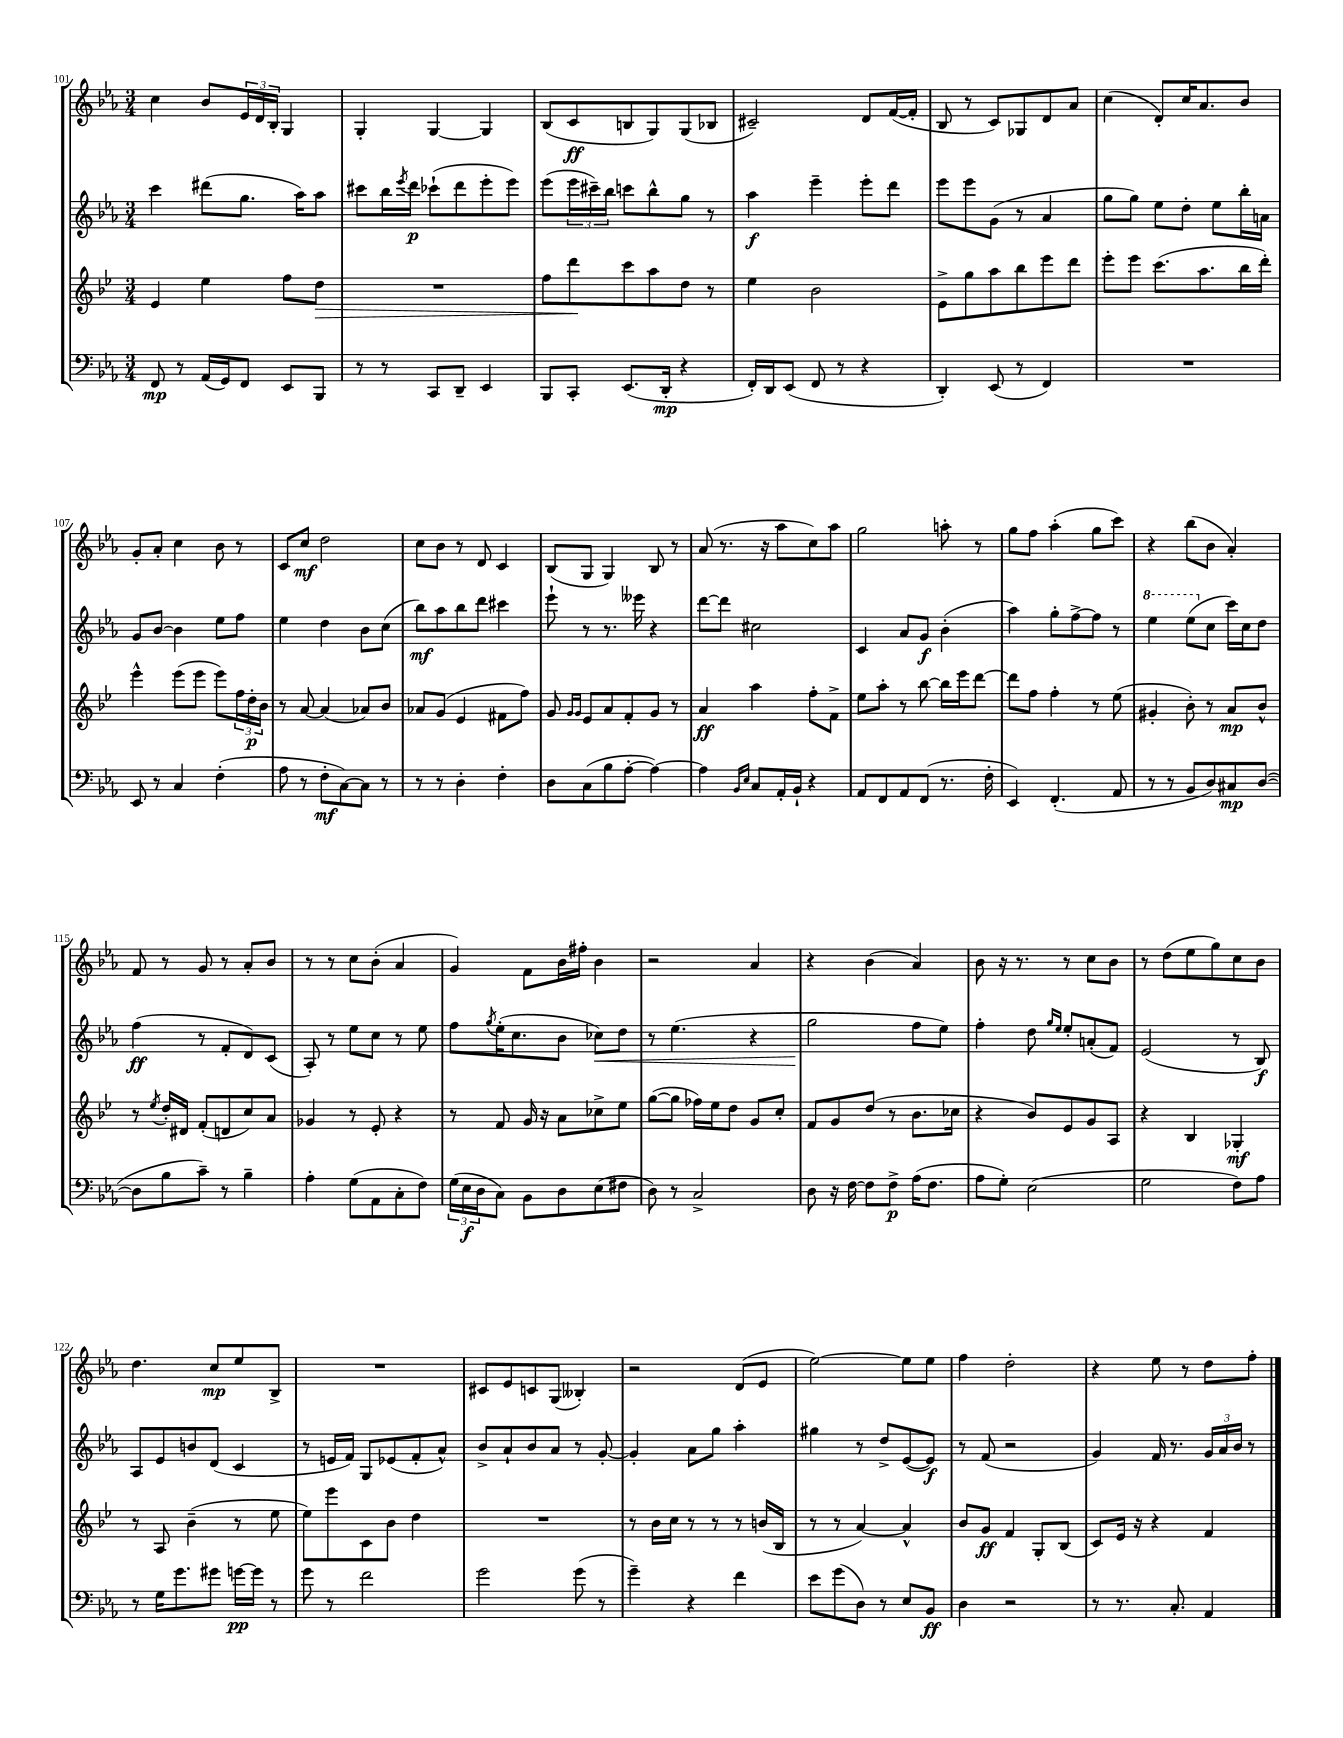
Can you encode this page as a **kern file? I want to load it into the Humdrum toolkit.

**kern	**dynam	**kern	**dynam	**kern	**dynam	**kern	**dynam
*part4	*part4	*part3	*part3	*part2	*part2	*part1	*part1
*staff4	*staff4	*staff3	*staff3	*staff2	*staff2	*staff1	*staff1
*clefF4	*	*clefG2	*	*clefG2	*	*clefG2	*
*k[b-e-a-]	*	*k[b-e-]	*	*k[b-e-a-]	*	*k[b-e-a-]	*
*M3/4	*	*M3/4	*	*M3/4	*	*M3/4	*
=101	=101	=101	=101	=101	=101	=101	=101
8FF/	mp	4e-/	.	4ccc\	.	4cc\	.
8r	.	.	.	.	.	.	.
(16AA-/LL	.	4ee-\	.	(8ddd#X\L	.	8b-/L	.
16GG/J)	.	.	.	.	.	.	.
8FF/J	.	.	.	8.gg\J	.	24e-/L	.
.	.	.	.	.	.	24d/	.
.	.	.	.	.	.	24B-'/JJ	.
8EE-/L	.	8ff\L	.	.	.	4G/	.
.	.	.	.	16aa-\KL)	.	.	.
!	!	!	!LO:HP:b	!	!	!	!
8BBB-/J	.	8dd\J	>	8aa-\J	.	.	.
=102	=102	=102	=102	=102	=102	=102	=102
8r	.	2.r	.	8ccc#X\L	.	4G'/	.
8r	.	.	.	16bb-\L	.	.	.
.	.	.	.	8qeee-/	.	.	.
.	.	.	.	16ddd\JJ	p	.	.
8CC/L	.	.	.	(8ccc-X`\L	.	[4G/	.
8DD~/J	.	.	.	8ddd\	.	.	.
4EE-/	.	.	.	8eee-'\	.	4G/]	.
.	.	.	.	8eee-\J)	.	.	.
=103	=103	=103	=103	=103	=103	=103	=103
8BBB-/L	.	8ff\L	.	(8eee-\L	.	(8B-/L	.
8CC'/J	.	8ddd\	.	24eee-\L	.	8c/	ff
.	.	.	.	24ccc#X~\)	.	.	.
.	.	.	.	24bb-\JJ	.	.	.
(8.EE-/L	.	8ccc\	]	8cccn\L	.	8Bn/	.
.	.	8aa\	.	8bb-^^\	.	8G/)	.
16DD'/Jk	mp	.	.	.	.	.	.
4r	.	8dd\J	.	8gg\J	.	(8G/	.
.	.	8r	.	8r	.	8B-X/J	.
=104	=104	=104	=104	=104	=104	=104	=104
16FF'/LL)	.	4ee-\	.	4aa-\	f	2c#X~/)	.
16DD/J	.	.	.	.	.	.	.
(8EE-/J	.	.	.	.	.	.	.
8FF/	.	2b-\	.	4eee-~\	.	.	.
8r	.	.	.	.	.	.	.
4r	.	.	.	8eee-'\L	.	8d/L	.
.	.	.	.	8ddd\J	.	([16f/L	.
.	.	.	.	.	.	16f'/JJ]	.
=105	=105	=105	=105	=105	=105	=105	=105
4DD'/)	.	8e-^\L	.	8eee-\L	.	8B-/	.
.	.	8gg\	.	8eee-\	.	8r	.
(8EE-/	.	8aa\	.	(8g\J	.	8c/L)	.
8r	.	8bb-\	.	8r	.	8G-X/	.
4FF/)	.	8eee-\	.	4a-/	.	8d/	.
.	.	8ddd\J	.	.	.	8a-/J	.
=106	=106	=106	=106	=106	=106	=106	=106
2.r	.	8eee-'\L	.	8gg\L	.	(4cc\	.
.	.	8eee-\J	.	8gg\J)	.	.	.
.	.	(8.ccc\L	.	8ee-\L	.	8d'/L)	.
.	.	.	.	8dd'\J	.	16cc/K	.
.	.	8.aa\	.	.	.	8.a-/	.
.	.	.	.	8ee-\L	.	.	.
.	.	16bb-\L	.	16bb-'\L	.	8b-/J	.
.	.	16ddd'\JJ)	.	16an\JJ	.	.	.
!!LO:LB:g=z
=107	=107	=107	=107	=107	=107	=107	=107
8EE-/	.	4eee-^^\	.	8g/L	.	8g'/L	.
8r	.	.	.	[8b-/J	.	8a-'/J	.
4C/	.	(8eee-\L	.	4b-\]	.	4cc\	.
.	.	8eee-\J	.	.	.	.	.
(4F'\	.	8eee-\L)	.	8ee-\L	.	8b-\	.
.	.	24ff\L	.	8ff\J	.	8r	.
.	.	24dd'\	p	.	.	.	.
.	.	24b-\JJ	.	.	.	.	.
=108	=108	=108	=108	=108	=108	=108	=108
8A-\	.	8r	.	4ee-\	.	8c/L	.
8r	.	[8a/	.	.	.	8cc/J	mf
8F'\L	mf	(4a/]	.	4dd\	.	2dd\	.
[8C\)	.	.	.	.	.	.	.
8C\J]	.	8a-X/L)	.	8b-\L	.	.	.
8r	.	8b-/J	.	(8cc\J	.	.	.
=109	=109	=109	=109	=109	=109	=109	=109
8r	.	8a-X/L	.	8bb-\L)	mf	8cc\L	.
8r	.	(8g/J	.	8aa-\	.	8b-\J	.
4D'\	.	4e-/	.	8bb-\	.	8r	.
.	.	.	.	8ddd\J	.	8d/	.
4F'\	.	8f#X\L	.	4ccc#X\	.	4c/	.
.	.	8ff\J)	.	.	.	.	.
=110	=110	=110	=110	=110	=110	=110	=110
8D\L	.	8g/	.	8eee-`\	.	(8B-/L	.
.	.	16qqg/LL	.	.	.	.	.
.	.	16qqg/JJ	.	.	.	.	.
(8C\	.	8e-/L	.	8r	.	8G/J	.
8B-\	.	8a/	.	8.r	.	4G/)	.
[8A-'\J	.	8f'/	.	.	.	.	.
.	.	.	.	16eee--X\	.	.	.
4A-\_)	.	8g/J	.	4r	.	8B-/	.
.	.	8r	.	.	.	8r	.
=111	=111	=111	=111	=111	=111	=111	=111
4A-\]	.	4a/	ff	[8ddd\L	.	(8a-/	.
.	.	.	.	8ddd\J]	.	8.r	.
16qqBB-/LL	.	.	.	.	.	.	.
16qqE-/JJ	.	.	.	.	.	.	.
8C/L	.	4aa\	.	2cc#X\	.	.	.
.	.	.	.	.	.	16r	.
16AA-'/L	.	.	.	.	.	8aa-\L	.
16BB-`/JJ	.	.	.	.	.	.	.
4r	.	8ff'\L	.	.	.	8cc\)	.
.	.	8f^\J	.	.	.	8aa-\J	.
=112	=112	=112	=112	=112	=112	=112	=112
8AA-/L	.	8ee-\L	.	4c/	.	2gg\	.
8FF/	.	8aa'\J	.	.	.	.	.
8AA-/	.	8r	.	8a-/L	.	.	.
(8FF/J	.	[8bb-\	.	8g/J	f	.	.
8.r	.	16bb-\LL]	.	(4b-'\	.	8aan'\	.
.	.	16eee-\J	.	.	.	.	.
.	.	[8ddd\J	.	.	.	8r	.
16F'\	.	.	.	.	.	.	.
=113	=113	=113	=113	=113	=113	=113	=113
4EE-/)	.	8ddd\L]	.	4aa-\)	.	8gg\L	.
.	.	8ff\J	.	.	.	8ff\J	.
(4.FF'/	.	4ff'\	.	8gg'\L	.	(4aa-'\	.
.	.	.	.	[8ff^\	.	.	.
.	.	8r	.	8ff\J]	.	8gg\L	.
8AA-/	.	(8ee-\	.	8r	.	8ccc\J)	.
=114	=114	=114	=114	=114	=114	=114	=114
*	*	*	*	*8va	*	*	*
8r	.	4g#X'/	.	4eee-\	.	4r	.
8r	.	.	.	.	.	.	.
8BB-/L	.	8b-'\)	.	(8eee-\L	.	(8bb-\L	.
*	*	*	*	*X8va	*	*	*
8D/)	.	8r	.	8cc\J	.	8b-\J	.
8C#X/	mp	8a/L	mp	16ccc\LL)	.	4a-'/)	.
.	.	.	.	16cc\J	.	.	.
([8D/J	.	8b-^^/J	.	8dd\J	.	.	.
!!LO:LB:g=z
=115	=115	=115	=115	=115	=115	=115	=115
8D\L]	.	8r	.	(4ff\	ff	8f/	.
.	.	8qee-/	.	.	.	.	.
8B-\	.	16dd'/LL	.	.	.	8r	.
.	.	16d#X/JJ	.	.	.	.	.
8c~\J)	.	(8f'/L	.	8r	.	8g/	.
8r	.	8dn/	.	8f'/L	.	8r	.
4B-~\	.	8cc/)	.	8d/)	.	8a-'/L	.
.	.	8a/J	.	(8c/J	.	8b-/J	.
=116	=116	=116	=116	=116	=116	=116	=116
4A-'\	.	4g-X/	.	8A-'/)	.	8r	.
.	.	.	.	8r	.	8r	.
(8G\L	.	8r	.	8ee-\L	.	8cc\L	.
8AA-\	.	8e-'/	.	8cc\J	.	(8b-'\J	.
8C'\	.	4r	.	8r	.	4a-/	.
8F\J)	.	.	.	8ee-\	.	.	.
=117	=117	=117	=117	=117	=117	=117	=117
(24G\LL	.	8r	.	8ff\L	.	4g/)	.
24E-\	f	.	.	.	.	.	.
24D\J	.	.	.	.	.	.	.
.	.	.	.	8qgg/	.	.	.
8C\J)	.	8f/	.	(16ee-'\K	.	.	.
.	.	.	.	8.cc\	.	.	.
8BB-\L	.	16g/	.	.	.	8f\L	.
.	.	16r	.	.	.	.	.
8D\	.	8a\L	.	8b-\J	.	16b-\L	.
.	.	.	.	.	.	16ff#X'\JJ	.
!	!	!	!	!	!LO:HP:b	!	!
(8E-\	.	8cc-X^\	.	8cc-X\L)	<	4b-\	.
8F#X\J	.	8ee-\J	.	8dd\J	.	.	.
=118	=118	=118	=118	=118	=118	=118	=118
8D\)	.	([8gg\L	.	8r	.	2r	.
8r	.	8gg\J]	.	(4.ee-\	.	.	.
2C^/	.	16ff-X\LL)	.	.	.	.	.
.	.	16ee-\J	.	.	.	.	.
.	.	8dd\J	.	.	.	.	.
.	.	8g/L	.	4r	.	4a-/	.
.	.	8cc'/J	.	.	.	.	.
=119	=119	=119	=119	=119	=119	=119	=119
8D\	.	8f/L	.	2gg\	.	4r	.
16r	.	8g/	.	.	.	.	.
[16F\	.	.	.	.	.	.	.
8F\L]	.	(8dd/J	.	.	.	(4b-\	.
8F^\J	p	8r	.	.	.	.	.
(16A-\KL	.	8.b-\L	.	8ff\L	[	4a-/)	.
8.F\J	.	.	.	.	.	.	.
.	.	.	.	8ee-\J)	.	.	.
.	.	16cc-X\Jk	.	.	.	.	.
=120	=120	=120	=120	=120	=120	=120	=120
8A-\L	.	4r	.	4ff'\	.	8b-\	.
8G'\J)	.	.	.	.	.	16r	.
.	.	.	.	.	.	8.r	.
(2E-\	.	8b-/L)	.	8dd\	.	.	.
.	.	.	.	16qqgg/LL	.	.	.
.	.	.	.	16qqee-/JJ	.	.	.
.	.	8e-/	.	8ee-'/L	.	8r	.
.	.	8g/	.	(8an'/	.	8cc\L	.
.	.	8A/J	.	8f/J)	.	8b-\J	.
=121	=121	=121	=121	=121	=121	=121	=121
2G\	.	4r	.	(2e-/	.	8r	.
.	.	.	.	.	.	(8dd\L	.
.	.	4B-/	.	.	.	8ee-\	.
.	.	.	.	.	.	8gg\)	.
8F\L)	.	4G-X'/	mf	8r	.	8cc\	.
8A-\J	.	.	.	8B-/)	f	8b-\J	.
!!LO:LB:g=z
=122	=122	=122	=122	=122	=122	=122	=122
8r	.	8r	.	8A-/L	.	4.dd\	.
16G\KL	.	8A/	.	8e-/	.	.	.
8.g\	.	.	.	.	.	.	.
.	.	(4b-~\	.	8bn/	.	.	.
8g#X\J	.	.	.	(8d/J	.	8cc/L	mp
[16gn\LL	pp	8r	.	4c/	.	8ee-/	.
16g\JJ]	.	.	.	.	.	.	.
8r	.	8ee-\	.	.	.	8B-^/J	.
=123	=123	=123	=123	=123	=123	=123	=123
8g\	.	8ee-\L)	.	8r	.	2.r	.
8r	.	8eee-\	.	16en/LL	.	.	.
.	.	.	.	16f/JJ)	.	.	.
2f\	.	8c\	.	8G/L	.	.	.
.	.	8b-\J	.	(8e-X/	.	.	.
.	.	4dd\	.	8f'/	.	.	.
.	.	.	.	8a-^^/J)	.	.	.
=124	=124	=124	=124	=124	=124	=124	=124
2g\	.	2.r	.	8b-^/L	.	8c#X/L	.
.	.	.	.	8a-`/	.	8e-/	.
.	.	.	.	8b-/	.	8cn/	.
.	.	.	.	8a-/J	.	(8G/J	.
(8g\	.	.	.	8r	.	4B--X'/)	.
8r	.	.	.	[8g'/	.	.	.
=125	=125	=125	=125	=125	=125	=125	=125
4g~\)	.	8r	.	4g'/]	.	2r	.
.	.	16b-\LL	.	.	.	.	.
.	.	16cc\JJ	.	.	.	.	.
4r	.	8r	.	8a-\L	.	.	.
.	.	8r	.	8gg\J	.	.	.
4f\	.	8r	.	4aa-'\	.	(8d/L	.
.	.	(16bn/LL	.	.	.	8e-/J	.
.	.	16B-/JJ	.	.	.	.	.
=126	=126	=126	=126	=126	=126	=126	=126
8e-\L	.	8r	.	4gg#X\	.	[2ee-\)	.
(8g\	.	8r	.	.	.	.	.
8D\J)	.	[4a/)	.	8r	.	.	.
8r	.	.	.	8dd^/L	.	.	.
8E-/L	.	4a^^/]	.	([8e-/	.	8ee-\L]	.
8BB-/J	ff	.	.	8e-/J])	f	8ee-\J	.
=127	=127	=127	=127	=127	=127	=127	=127
4D\	.	8b-/L	.	8r	.	4ff\	.
.	.	8g/J	ff	(8f/	.	.	.
2r	.	4f/	.	2r	.	2dd'\	.
.	.	8G'/L	.	.	.	.	.
.	.	(8B-/J	.	.	.	.	.
=128	=128	=128	=128	=128	=128	=128	=128
8r	.	8c/L)	.	4g/)	.	4r	.
8.r	.	16e-/Jk	.	.	.	.	.
.	.	16r	.	.	.	.	.
.	.	4r	.	16f/	.	8ee-\	.
8.C'/	.	.	.	8.r	.	.	.
.	.	.	.	.	.	8r	.
4AA-/	.	4f/	.	24g/LL	.	8dd\L	.
.	.	.	.	24a-/	.	.	.
.	.	.	.	24b-/JJ	.	.	.
.	.	.	.	8r	.	8ff'\J	.
==	==	==	==	==	==	==	==
*-	*-	*-	*-	*-	*-	*-	*-
